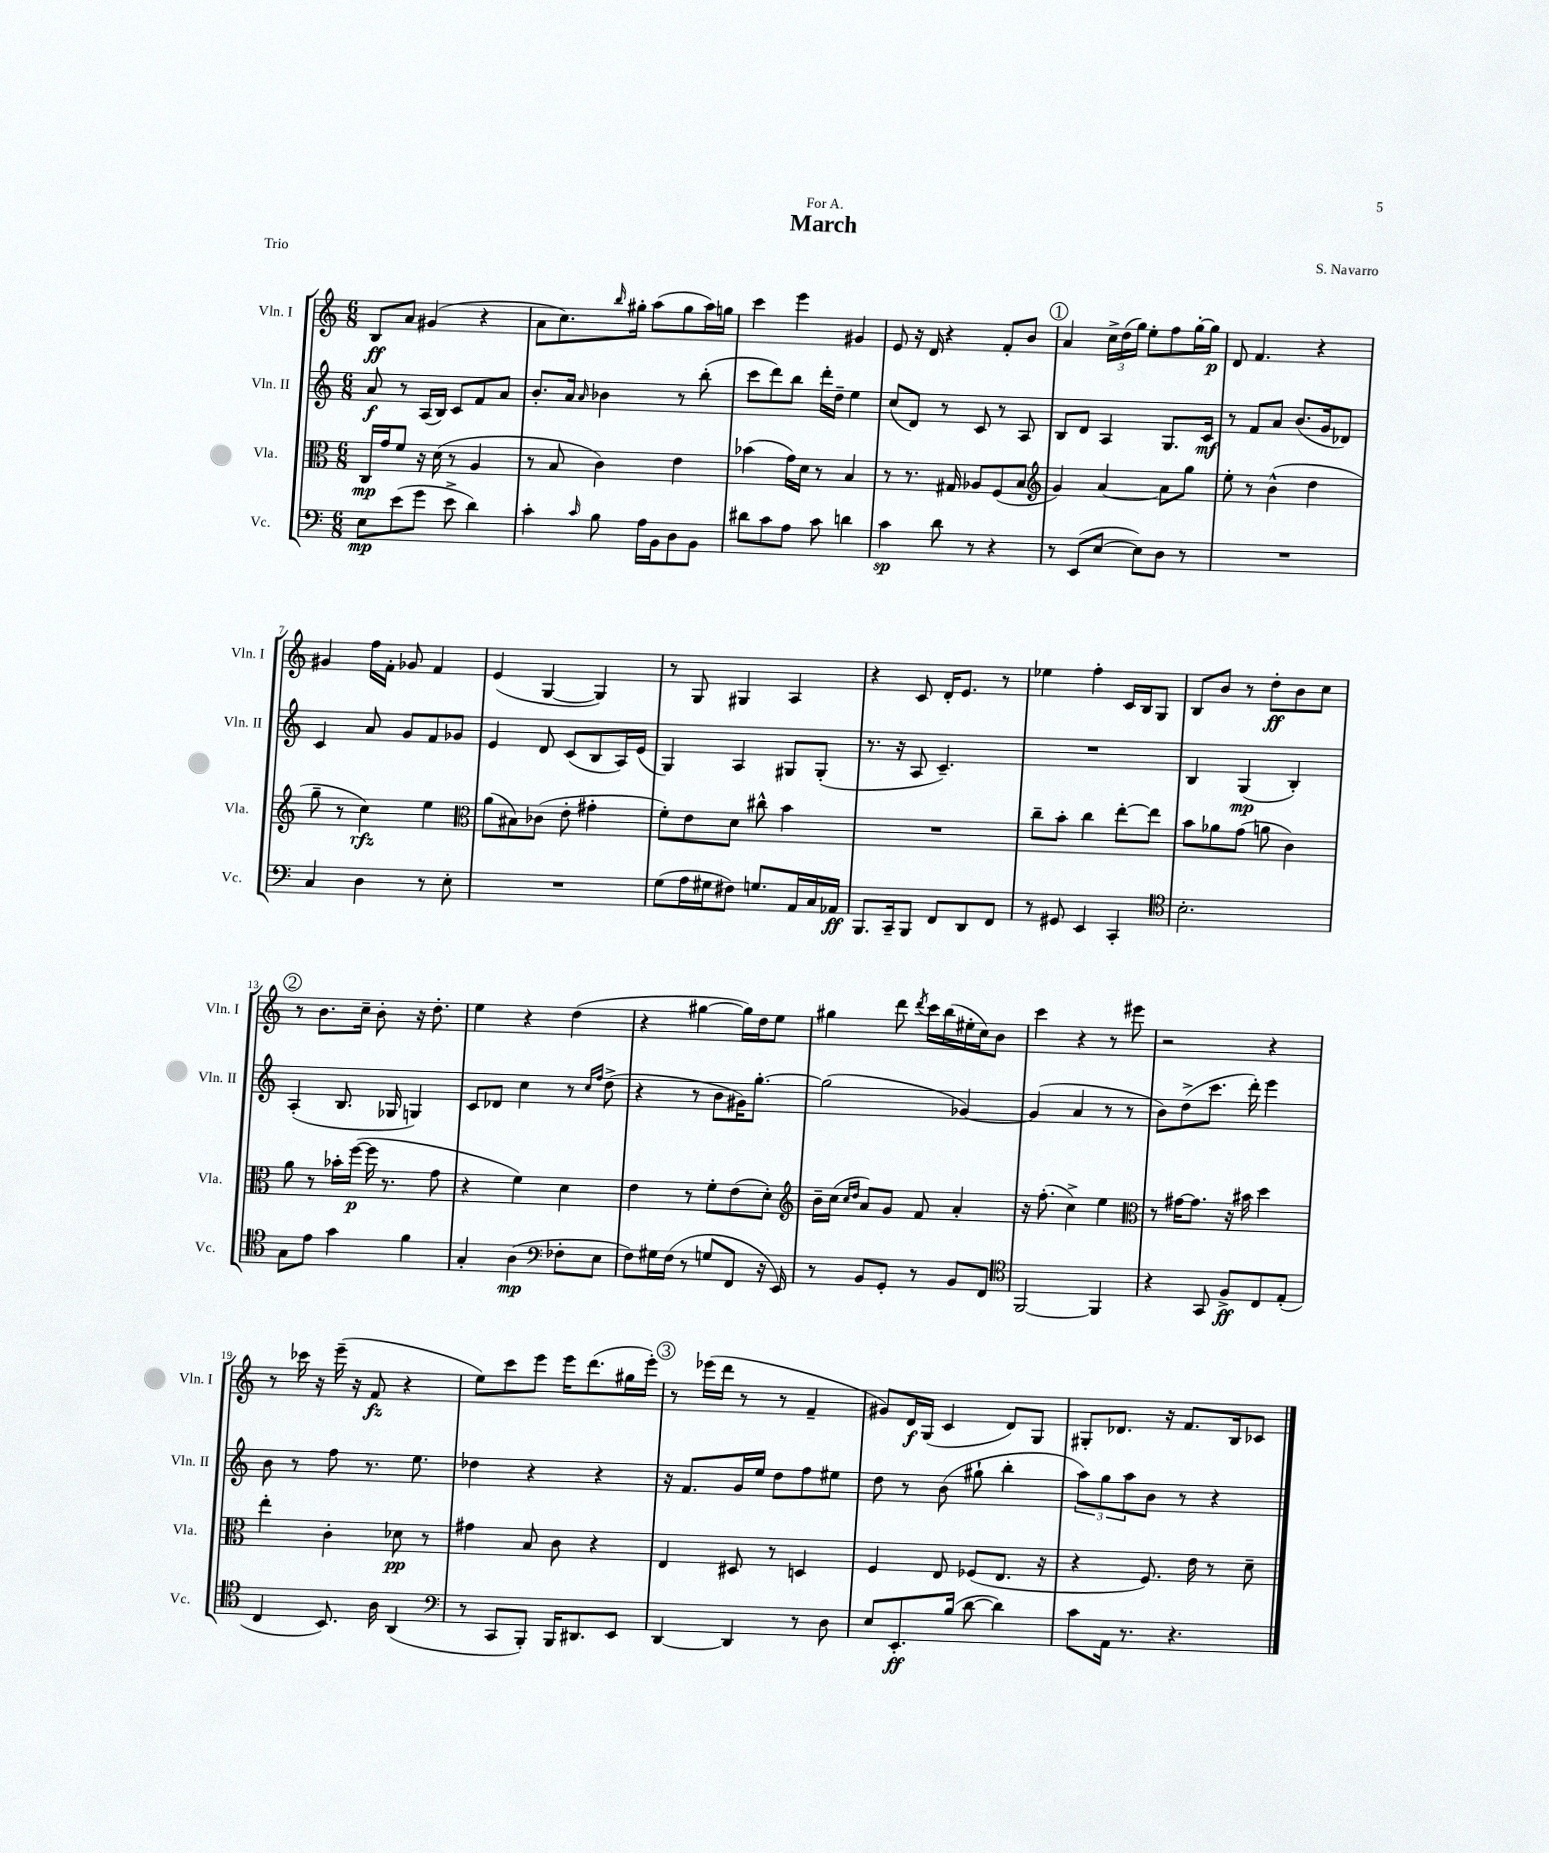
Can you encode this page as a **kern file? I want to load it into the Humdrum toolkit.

**kern	**dynam	**kern	**dynam	**kern	**dynam	**kern	**dynam
*part4	*part4	*part3	*part3	*part2	*part2	*part1	*part1
*staff4	*staff4	*staff3	*staff3	*staff2	*staff2	*staff1	*staff1
*I"Vc.	*	*I"Vla.	*	*I"Vln. II	*	*I"Vln. I	*
*I'Vc.	*	*I'Vla.	*	*I'Vln. II	*	*I'Vln. I	*
*clefF4	*	*clefC3	*	*clefG2	*	*clefG2	*
*k[]	*	*k[]	*	*k[]	*	*k[]	*
*M6/8	*	*M6/8	*	*M6/8	*	*M6/8	*
=1	=1	=1	=1	=1	=1	=1	=1
8E\L	mp	16C/LL	mp	8a/	f	8B/L	ff
.	.	16g/J	.	.	.	.	.
(8e\	.	8f/J	.	8r	.	8a/J	.
8g\J	.	16r	.	(16A/LL	.	(4g#X/	.
.	.	(16d\	.	16B/JJ)	.	.	.
8e^\	.	8r	.	8c/L	.	.	.
4d\)	.	4A/	.	8f/	.	4r	.
.	.	.	.	8a/J	.	.	.
=2	=2	=2	=2	=2	=2	=2	=2
4c'\	.	8r	.	8.b'/L	.	8a\L	.
.	.	8B/	.	.	.	8.cc\)	.
.	.	.	.	16a/Jk	.	.	.
16qqc/	.	.	.	16qqa/	.	.	.
8B\	.	4c\)	.	4b-X\	.	.	.
.	.	.	.	.	.	16qqbb/	.
.	.	.	.	.	.	16gg#X'\Jk	.
16A\LL	.	.	.	.	.	(8aa\L	.
16BB\J	.	.	.	.	.	.	.
8D\	.	4e\	.	8r	.	8gg#\	.
8BB\J	.	.	.	(8bb'\	.	16aa\L)	.
.	.	.	.	.	.	16ggn\JJ	.
=3	=3	=3	=3	=3	=3	=3	=3
8d#X\L	.	(4b-X\	.	8ccc\L	.	4ccc\	.
8c\	.	.	.	8ddd\)	.	.	.
8A\J	.	16g\LL)	.	8bb\J	.	4eee\	.
.	.	16d\JJ	.	.	.	.	.
8c\	.	8r	.	16ddd'\LL	.	.	.
.	.	.	.	16dd~\JJ	.	.	.
4dn\	.	4B/	.	4ee\	.	4g#X/	.
=4	=4	=4	=4	=4	=4	=4	=4
4c\	sp	8r	.	(8cc/L	.	8e/	.
.	.	8.r	.	8d/J)	.	16r	.
.	.	.	.	.	.	16d/	.
8d\	.	.	.	8r	.	4r	.
.	.	16G#X/	.	.	.	.	.
8r	.	8A-X/L	.	8c/	.	.	.
4r	.	(8F/	.	8r	.	8f'/L	.
.	.	8B/J	.	8A/	.	8b/J	.
!!LO:REH:place=s1:t=1
=5	=5	=5	=5	=5	=5	=5	=5
*	*	*clefG2	*	*	*	*	*
8r	.	4g/)	.	8B/L	.	4a/	.
(8EE/L	.	.	.	8d/J	.	.	.
[8E/J	.	[4a/	.	4A/	.	24cc^\LL	.
.	.	.	.	.	.	(24dd\	.
.	.	.	.	.	.	24gg\JJ)	.
8E\L])	.	.	.	.	.	8ee'\L	.
8D\J	.	8a\L]	.	8.G/L	.	8ff\	.
8r	.	8gg\J	.	.	.	[16gg'\L	.
.	.	.	.	16c/Jk	mf	16gg\JJ]	p
=6	=6	=6	=6	=6	=6	=6	=6
2.r	.	8ee'\	.	8r	.	8d/	.
.	.	8r	.	8f/L	.	4.f/	.
.	.	(4b^^\	.	8a/J	.	.	.
.	.	.	.	(8.b/L	.	.	.
.	.	4dd\	.	.	.	4r	.
.	.	.	.	16g/k	.	.	.
.	.	.	.	8d-X/J)	.	.	.
!!LO:LB:g=z
=7	=7	=7	=7	=7	=7	=7	=7
4C/	.	8gg~\	.	4c/	.	4g#X/	.
.	.	8r	.	.	.	.	.
4D\	.	4cc\)	rfz	8a/	.	16ff\LL	.
.	.	.	.	.	.	16f'\JJ	.
.	.	.	.	8g/L	.	8g-X/	.
8r	.	4ee\	.	8f/	.	4f/	.
8E'\	.	.	.	8g-X/J	.	.	.
=8	=8	=8	=8	=8	=8	=8	=8
*	*	*clefC3	*	*	*	*	*
2.r	.	(8a\L	.	4e/	.	(4e/	.
.	.	8B#X\)	.	.	.	.	.
.	.	(8c-X\J	.	8d/	.	[4G/	.
.	.	8e'\	.	(8c/L	.	.	.
.	.	4g#X'\	.	8B/	.	4G/])	.
.	.	.	.	16A/L)	.	.	.
.	.	.	.	(16e/JJ	.	.	.
=9	=9	=9	=9	=9	=9	=9	=9
(8G\L	.	8f'\L)	.	4G/)	.	8r	.
16A\L	.	8e\	.	.	.	8G/	.
16G#X\J	.	.	.	.	.	.	.
8F#X\J)	.	8d\J	.	4A/	.	4G#X/	.
8.Gn/L	.	8cc#X^^\	.	.	.	.	.
.	.	4b\	.	8G#X/L	.	4A/	.
16AA/L	.	.	.	.	.	.	.
16C/	.	.	.	(8G#'/J	.	.	.
16AA-X/JJ	ff	.	.	.	.	.	.
=10	=10	=10	=10	=10	=10	=10	=10
8.BBB/L	.	2.r	.	8.r	.	4r	.
16CC~/k	.	.	.	16r	.	.	.
8BBB/J	.	.	.	8A/	.	8c/	.
8FF/L	.	.	.	4.c~/)	.	16d'/KL	.
.	.	.	.	.	.	8.e/J	.
8DD/	.	.	.	.	.	.	.
8FF/J	.	.	.	.	.	8r	.
=11	=11	=11	=11	=11	=11	=11	=11
8r	.	8cc~\L	.	2.r	.	4ee-X\	.
8GG#X/	.	8b'\J	.	.	.	.	.
4EE/	.	4cc\	.	.	.	4ff'\	.
4CC'/	.	[8ee'\L	.	.	.	16c/LL	.
.	.	.	.	.	.	16B/J	.
.	.	8ee\J]	.	.	.	8G/J	.
=12	=12	=12	=12	=12	=12	=12	=12
*clefC4	*	*	*	*	*	*	*
2.B'\	.	8b\L	.	4B/	.	8B/L	.
.	.	8a-X\	.	.	.	8b/J	.
.	.	(8g\J	.	(4G/	mp	8r	.
.	.	8an\	.	.	.	8dd'\L	ff
.	.	4c\)	.	4B'/)	.	8b\	.
.	.	.	.	.	.	8cc\J	.
!!LO:LB:g=z
!!LO:REH:place=s1:t=2
=13	=13	=13	=13	=13	=13	=13	=13
8G\L	.	8a\	.	(4A'/	.	8r	.
8e\J	.	8r	.	.	.	8.b\L	.
4g\	.	16b-X'\LL	.	8.B/	.	.	.
.	.	([16ff\JJ	p	.	.	16cc~\Jk	.
.	.	16ff\]	.	.	.	8b'\	.
.	.	8.r	.	16G-X/	.	.	.
4f\	.	.	.	4Gn/)	.	16r	.
.	.	.	.	.	.	8.dd'\	.
.	.	8g\	.	.	.	.	.
=14	=14	=14	=14	=14	=14	=14	=14
4G'/	.	4r	.	8c/L	.	4ee\	.
.	.	.	.	8d-X/J	.	.	.
(4A\	mp	4f\)	.	4cc\	.	4r	.
*clefF4	*	*	*	*	*	*	*
8F-X'\L	.	4d\	.	8r	.	(4dd\	.
.	.	.	.	16qqcc/LL	.	.	.
.	.	.	.	16qqff/JJ	.	.	.
8E\J	.	.	.	(8dd^\	.	.	.
=15	=15	=15	=15	=15	=15	=15	=15
8F\L)	.	4e\	.	4r	.	4r	.
16G#X\L	.	.	.	.	.	.	.
(16F\JJ	.	.	.	.	.	.	.
8r	.	8r	.	8r	.	[4gg#X\	.
8Gn/L	.	8f'\L	.	8b\L	.	.	.
8FF/J	.	(8e\	.	16g#X\K)	.	16gg#\LL])	.
.	.	.	.	[8.gg'\J	.	16dd\J	.
16r	.	8d'\J)	.	.	.	8ee\J	.
16EE/)	.	.	.	.	.	.	.
=16	=16	=16	=16	=16	=16	=16	=16
*	*	*clefG2	*	*	*	*	*
8r	.	16b~\LL	.	(2gg\]	.	4gg#X\	.
.	.	(16cc\JJ	.	.	.	.	.
.	.	16qqcc/LL	.	.	.	.	.
.	.	16qqdd/JJ	.	.	.	.	.
8BB/L	.	8a/L)	.	.	.	.	.
8GG'/J	.	8g/J	.	.	.	8ddd\	.
.	.	.	.	.	.	8qddd/	.
8r	.	8f/	.	.	.	16ccc\LL	.
.	.	.	.	.	.	(16bb\	.
8BB/L	.	4a'/	.	[4g-X/)	.	16ee#X'\	.
.	.	.	.	.	.	16cc\J)	.
8FF/J	.	.	.	.	.	8b\J	.
=17	=17	=17	=17	=17	=17	=17	=17
*clefC4	*	*	*	*	*	*	*
[2FF/	.	16r	.	(4g-/]	.	4ccc\	.
.	.	(8.ff'\	.	.	.	.	.
.	.	4cc^\)	.	4a/	.	4r	.
4FF/]	.	4ee\	.	8r	.	8r	.
.	.	.	.	8r	.	8eee#X\	.
=18	=18	=18	=18	=18	=18	=18	=18
*	*	*clefC3	*	*	*	*	*
4r	.	8r	.	8b\L)	.	2r	.
.	.	[16g#X\KL	.	(8dd^\	.	.	.
.	.	8.g#\J]	.	.	.	.	.
8GG/	.	.	.	8.ccc\J	.	.	.
8F^/L	ff	16r	.	.	.	.	.
.	.	16b#X\	.	16ddd'\)	.	.	.
8C/	.	4dd\	.	4eee\	.	4r	.
(8E'/J	.	.	.	.	.	.	.
!!LO:LB:g=z
=19	=19	=19	=19	=19	=19	=19	=19
4C/	.	4ee'\	.	8b\	.	8r	.
.	.	.	.	8r	.	16ccc-X\	.
.	.	.	.	.	.	16r	.
8.BB/)	.	4c'\	.	8ff\	.	(16eee~\	.
.	.	.	.	.	.	16r	.
.	.	.	.	8.r	.	8f/	fz
16A\	.	.	.	.	.	.	.
(4AA/	.	8d-X\	pp	.	.	4r	.
.	.	.	.	8.ee\	.	.	.
.	.	8r	.	.	.	.	.
=20	=20	=20	=20	=20	=20	=20	=20
*clefF4	*	*	*	*	*	*	*
8r	.	4g#X\	.	4dd-X\	.	8ee\L)	.
8CC/L	.	.	.	.	.	8ccc\	.
8BBB'/J)	.	8B/	.	4r	.	8eee\J	.
16BBB/KL	.	8c\	.	.	.	16eee\KL	.
8.DD#X/	.	.	.	.	.	(8.ddd\	.
.	.	4r	.	4r	.	.	.
8EE/J	.	.	.	.	.	16gg#X\L	.
.	.	.	.	.	.	16eee'\JJ)	.
!!LO:REH:place=s1:t=3
=21	=21	=21	=21	=21	=21	=21	=21
[4DD/	.	4E/	.	16r	.	8r	.
.	.	.	.	8.f/L	.	.	.
.	.	.	.	.	.	(16eee-X\LL	.
.	.	.	.	.	.	16ddd\JJ	.
4DD/]	.	8D#X/	.	16g/L	.	8r	.
.	.	.	.	16ee/JJ	.	.	.
.	.	8r	.	8dd\L	.	8r	.
8r	.	4Dn/	.	8ff\	.	4f~/	.
8D\	.	.	.	8ee#X\J	.	.	.
=22	=22	=22	=22	=22	=22	=22	=22
8E/L	.	4F/	.	8dd\	.	8g#X/L)	.
8.EE'/	ff	.	.	8r	.	16d/L	f
.	.	.	.	.	.	(16G/JJ	.
.	.	8E/	.	(8b\	.	4c/	.
(16B/Jk	.	.	.	.	.	.	.
[8d\	.	(8F-X/L	.	8gg#X`\	.	.	.
4d\])	.	8.E/J	.	4bb'\	.	8d/L)	.
.	.	.	.	.	.	8G/J	.
.	.	16r	.	.	.	.	.
=23	=23	=23	=23	=23	=23	=23	=23
8c\L	.	4r	.	12aa\L)	.	8G#X'/L	.
.	.	.	.	12gg\	.	.	.
16AA\Jk	.	.	.	.	.	8.d-X/J	.
.	.	.	.	12aa\	.	.	.
8.r	.	.	.	.	.	.	.
.	.	8.F/)	.	8b\J	.	.	.
.	.	.	.	.	.	16r	.
4.r	.	.	.	8r	.	8.f/L	.
.	.	16e\	.	.	.	.	.
.	.	8r	.	4r	.	.	.
.	.	.	.	.	.	16B/k	.
.	.	8d~\	.	.	.	8c-X/J	.
==	==	==	==	==	==	==	==
*-	*-	*-	*-	*-	*-	*-	*-
